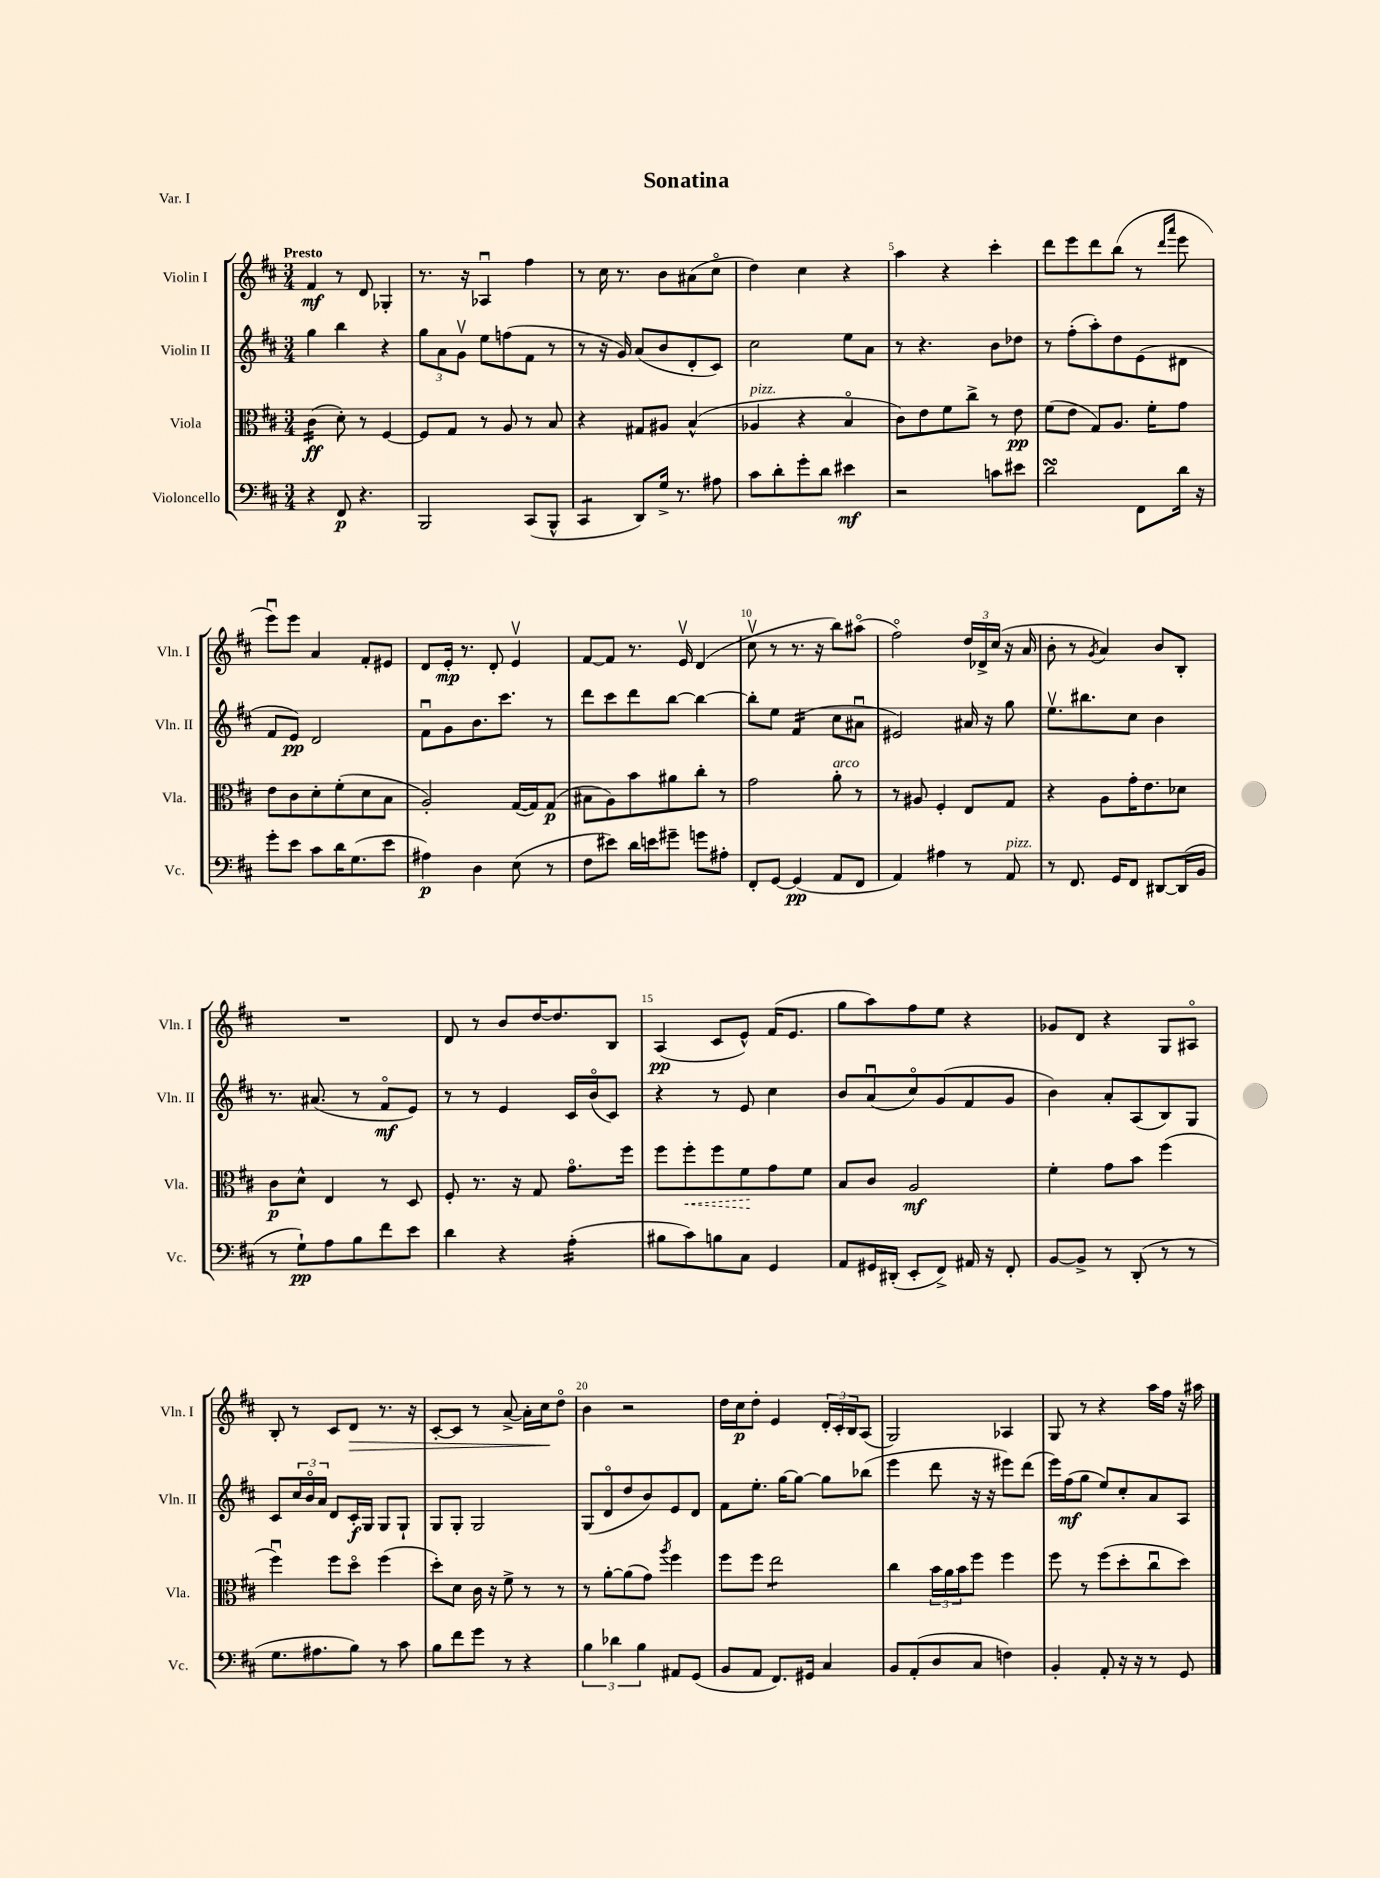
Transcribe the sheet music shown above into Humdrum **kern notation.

**kern	**kern	**kern	**kern
*staff4	*staff3	*staff2	*staff1
*clefF4	*clefC3	*clefG2	*clefG2
*k[f#c#]	*k[f#c#]	*k[f#c#]	*k[f#c#]
*M3/4	*M3/4	*M3/4	*M3/4
4r	(4c#\	4gg\	4f#/
8FF#/	8d'\)	4bb\	8r
4.r	8r	.	8d/
.	[4F#/	4r	4G-'/
=	=	=	=
2BBB/	8F#/]L	12gg\L	8.r
.	.	12a\	.
.	8G/J	.	.
.	.	12gv\J	.
.	.	.	16r
.	8r	8ee\L	4A-u/
.	8A/	(8ff\	.
(8CC#/L	8r	8f#\J	4ff#\
8BBB^^/J	8B/	8r	.
=	=	=	=
4CC#/	4r	8r	8r
.	.	16r	16cc#\
.	.	16g/)	8.r
8DD/L)	8G#/L	(8a/L	.
16G^/Jk	8A#/J	8b/	8b\L
8.r	.	.	.
.	(4B^^/	8d'/	(8a#\
8A#\	.	8c#/J)	8cc#o\J
=	=	=	=
8c#\L	4A-/	2cc#\	4dd\)
8d'\	.	.	.
8g'\	4r	.	4cc#\
8d\J	.	.	.
4e#\	4Bo/	8ee\L	4r
.	.	8a\J	.
=	=	=	=
2r	8c#\L)	8r	4aa\
.	8e\	4.r	.
.	8f#\	.	4r
.	8cc#^\J	.	.
8c\L	8r	8b\L	4ccc#'\
8e#\J	8e\	8dd-\J	.
=	=	=	=
2d\	(8f#\L	8r	8ddd\L
.	8e\J	(8ff#'\L	8eee\
.	8G/L)	8aa'\)	8ddd\
.	8.A/J	8dd\	(8bb\J
8FF#\L	.	(8e\	8r
.	16f#'\LK	.	.
.	.	.	16qqddd/LL
.	.	.	16qqaaa/JJ
16d\Jk	8g\J	8d#\J	8eee\
16r	.	.	.
=	=	=	=
8g'\L	8e\L	8f#/L	8eeeu\L)
8e\J	8c#\	8e/J)	8eee\J
8c#\L	8d'\	2d/	4a/
16d\K	(8f#'\	.	.
(8.G\	.	.	.
.	8d\	.	8f#'/L
8e\J	8B\J	.	8e#/J
=	=	=	=
4A#\)	2A'/)	8f#u\L	8d/L
.	.	8g\	16e'/Jk
.	.	.	8.r
4D\	.	8.b\	.
.	.	.	8d'/
.	.	8.ccc#\J	.
(8E\	([16G/LL	.	4ev/
.	16G/]J)	.	.
8r	(8G/J	8r	.
=	=	=	=
8F#\L	8B#\L	8ddd\L	[8f#/L
8e#\J)	8A\)	8ccc#\	8f#/]J
16d\LL	8b\	8ddd\	8.r
16e\J	.	.	.
8g#~\J	8a#\	[8bb\J	.
.	.	.	16ev/
8g\L	8cc#'\J	4bb\_	(4d/
8A#'\J	8r	.	.
=	=	=	=
8FF#'/L	2g\	8bb'\]L	8cc#v\
[8GG/J	.	8ee\J	8r
(4GG/]	.	(4f#/	8.r
.	.	.	16r
8AA/L	8a'\	8cc#\L	8bb\L)
8FF#/J	8r	8a#u\J	(8aa#o\J
=	=	=	=
4AA/)	8r	2e#/)	2ff#o\)
.	8A#/	.	.
4A#\	4F#'/	.	.
8r	8E/L	16a#/	24dd/LL
.	.	.	24d-^/
.	.	16r	.
.	.	.	(24cc#/JJ
8AA/	8G/J	8gg\	16r
.	.	.	16a/
=	=	=	=
8r	4r	8.eev\L	8b'\
8.FF#/	.	.	8r
.	.	8.bb#\	.
.	.	.	8qg/
.	8A\L	.	4a/)
16GG/LK	.	.	.
8FF#/J	16g'\K	8cc#\J	.
.	8.e\	.	.
[8DD#/L	.	4b\	8b/L
(16DD#/]L	8d-\J	.	8B'/J
16BB/JJ	.	.	.
=	=	=	=
8r	8c#\L	8.r	2.r
8G`\L)	8d^^\J	.	.
.	.	(8.a#/	.
8A\	4E/	.	.
8B\	.	8r	.
8f#\	8r	8f#o/L	.
8e\J	8D/	8e/J)	.
=	=	=	=
4d\	8F#'/	8r	8d/
.	8.r	8r	8r
4r	.	4e/	8b/L
.	16r	.	.
.	8G/	.	[16dd/K
.	.	.	8.dd/]
(4A'\	8.go\L	16c#/LL	.
.	.	(16bo/J	.
.	.	8c#/J)	8B/J
.	16ff#\Jk	.	.
=	=	=	=
8B#\L	8ff#\L	4r	(4A/
8c#\)	8ff#'\	.	.
8B\	8ff#\	8r	8c#/L
8C#\J	8f#\	8e/	8e^^/J)
4GG/	8g\	4cc#\	(16f#/LK
.	.	.	8.e/J
.	8f#\J	.	.
=	=	=	=
8AA/L	8B/L	8b/L	8gg\L
16GG#/L	8c#/J	(8au/	8aa\)
(16DD#'/JJ	.	.	.
8EE'/L	2A/	8cc#o/)	8ff#\
8FF#^/J)	.	(8g/	8ee\J
16AA#/	.	8f#/	4r
16r	.	.	.
8FF#'/	.	8g/J	.
=	=	=	=
[8BB/L	4f#'\	4b\)	8g-/L
8BB^/]J	.	.	8d/J
8r	8g\L	8a'/L	4r
(8DD'/	8b\J	(8A/	.
8r	(4ff#\	8B/)	8G/L
8r	.	8G/J	8A#o/J
=	=	=	=
8.G\L	4ff#u\)	8c#/L	8B'/
.	.	24cc#/L	8r
.	.	24bo/	.
8.A#\	.	.	.
.	.	24a/JJ	.
.	8ff#\L	8d/L	8c#/L
8B\J)	8ddo\J	16c#'/L	8d/J
.	.	16G/JJ	.
8r	(4ff#\	8G/L	8.r
8c#\	.	8G`/J	.
.	.	.	16r
=	=	=	=
8B\L	8dd'\L)	8G/L	[8c#'/L
8f#\	8d\J	8G'/J	8c#/]J
8g\J	16c#\	2G/	8r
.	16r	.	.
8r	8f#^\	.	[8a^/
4r	8r	.	16a'\]LL
.	.	.	16cc#\J
.	8r	.	8ddo\J
=	=	=	=
6B\	8r	(8G/L	4b\
.	[8a'\L	8do/	.
6d-\	.	.	.
.	(8a\]	8dd/	2r
6B\	.	.	.
.	8g\J)	8b/)	.
.	8qaa/	.	.
8AA#/L	4ff#\	8e/	.
(8GG/J	.	8d/J	.
=	=	=	=
8BB/L	8ff#\L	8f#\L	16dd\LL
.	.	.	16cc#\J
8AA/J	8ff#\J	8.ee'\J	8dd'\J
8.FF#/L)	2ee\	.	4e/
.	.	[16gg\LK	.
.	.	8gg\_J	.
16GG#/Jk	.	.	.
4C#/	.	8gg\]L	24d'/LL
.	.	.	24c#'/
.	.	.	24B/J
.	.	(8bb-\J	(8A/J
=	=	=	=
8BB/L	4cc#\	4eee\	2G/)
(8AA'/	.	.	.
8D/	24b\LL	8ddd\	.
.	24a\	.	.
.	24b\J	.	.
8C#/J	8ff#\J	16r	.
.	.	16r	.
4F\)	4ff#\	8eee#\L)	4A-/
.	.	(8ddd\J	.
=	=	=	=
4BB'/	8ff#\	16eee\LL)	8G/
.	.	(16ff#\J	.
.	8r	8gg\J	8r
8AA'/	(8ff#\L	8ee/L)	4r
16r	8dd'\	8cc#'/	.
16r	.	.	.
8r	8cc#u\	8a/	16aa\LL
.	.	.	16ff#\JJ
8GG/	8dd\J)	8A/J	16r
.	.	.	16aa#\
==	==	==	==
*-	*-	*-	*-
